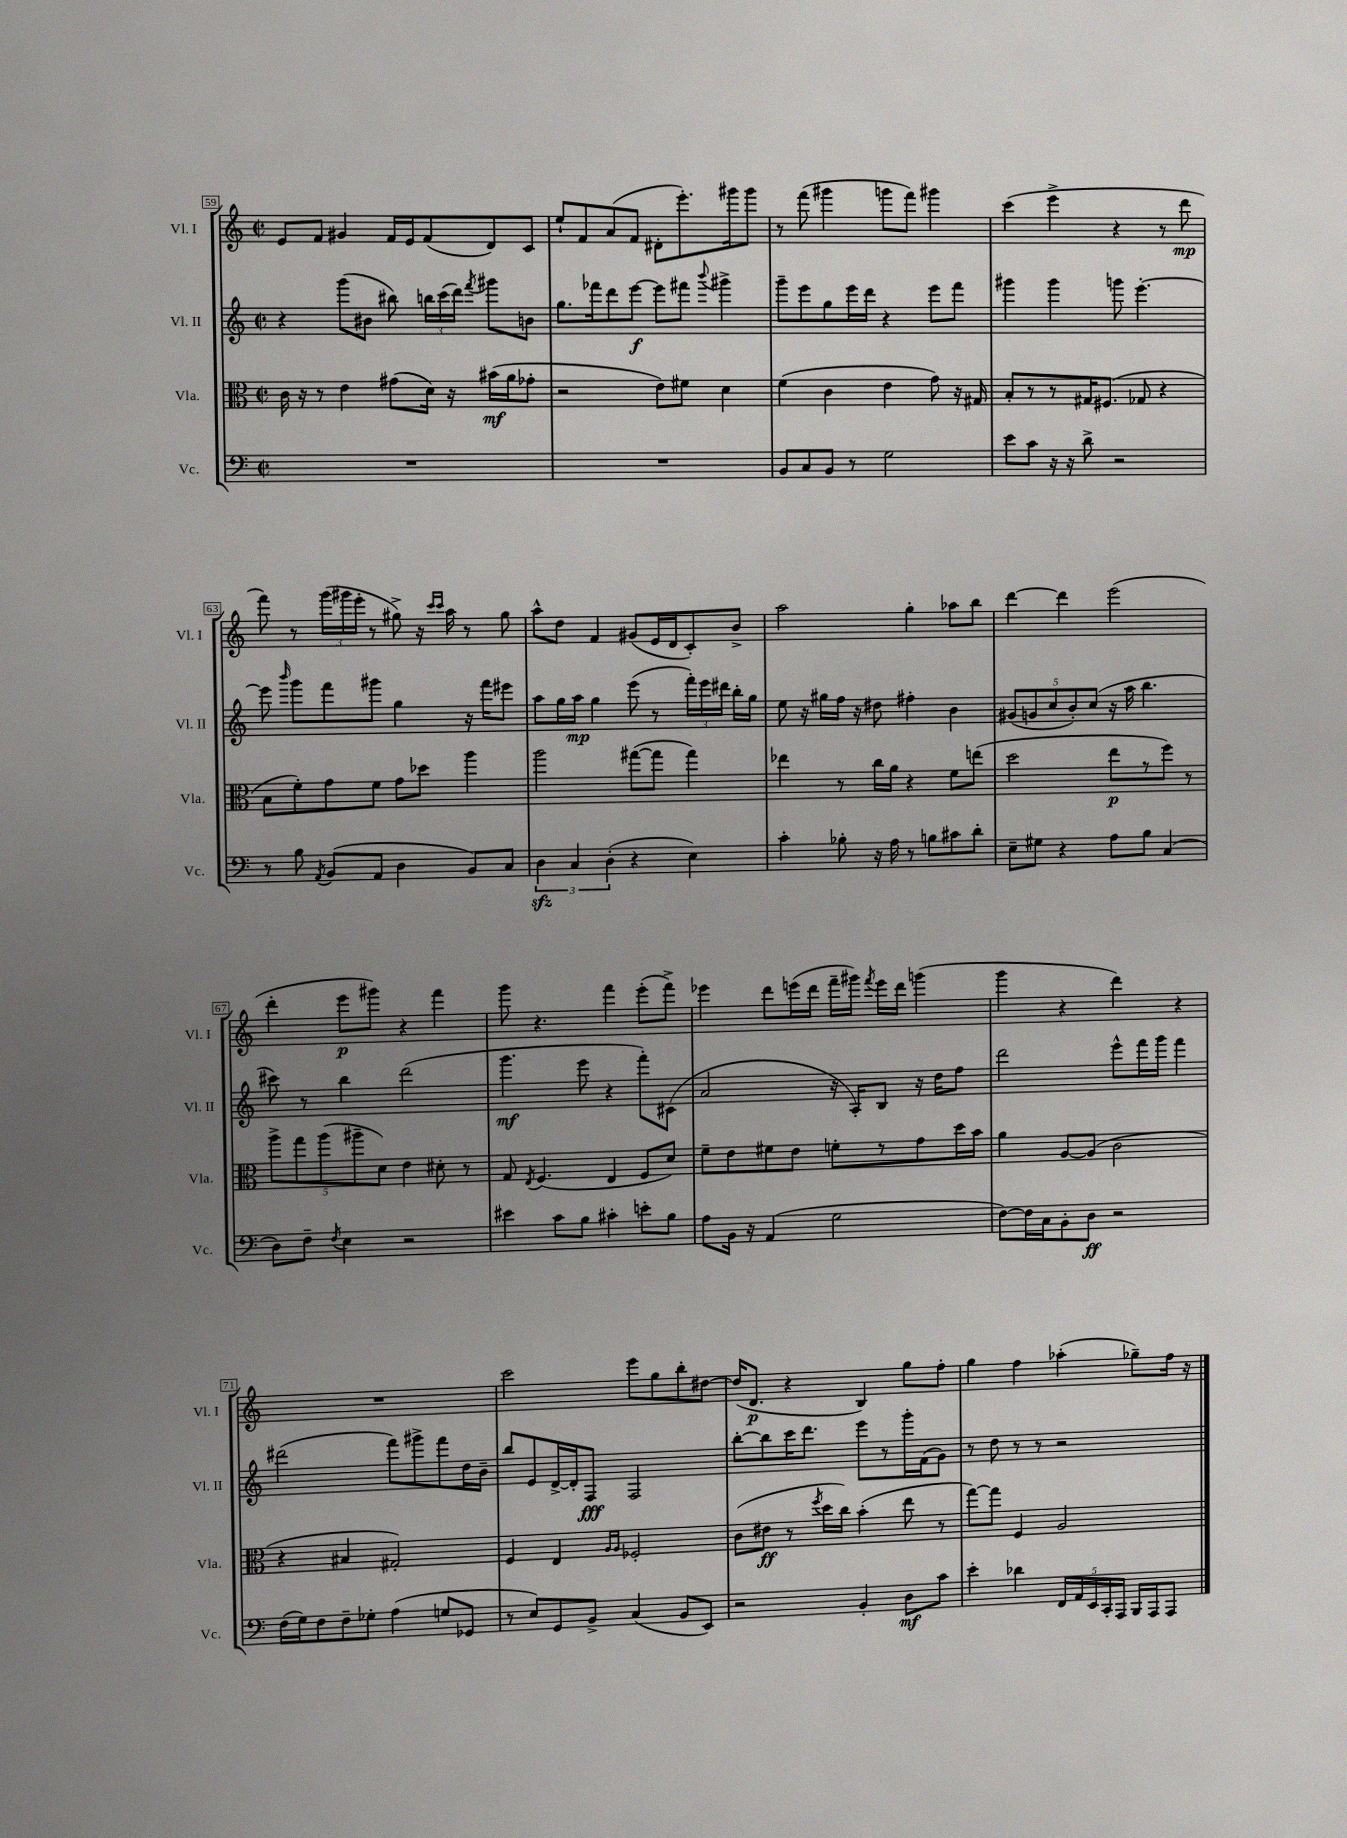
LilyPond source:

<<
\new StaffGroup <<
\new Staff = "s0" \with { instrumentName = "Vl. I" shortInstrumentName = "Vl. I" } {
    \clef treble \key c \major \defaultTimeSignature \time 2/2
    \autoBeamOff e'8[ f'8] gis'4 f'16[ e'16 f'8( d'8) c'8] |
    e''8[-! f'8 a'8( f'8] dis'8[-. e'''8.-.) gis'''16 gis'''8] |
    r8 f'''8( gis'''4 g'''8[ f'''8]) gis'''4 |
    c'''4( e'''4-> r4 r8 d'''8\mp |
    f'''8) r8 \tuplet 3/2 { g'''16[( gis'''16 e'''16]-. } r8 gis''8->) r16 \grace { c'''16[ c'''16] } a''16 r8 gis''8 |
    a''8[-^ d''8] f'4 gis'8[( e'16 d'16 c'8-.) b'8]-> |
    a''2 g''4-. aes''8[ b''8] |
    d'''4~ d'''4 e'''2( |
    d'''4-. e'''8[\p gis'''8]) r4 f'''4 |
    g'''8 r4. f'''4 e'''8[-.( f'''8]->) |
    ees'''4 d'''8[ e'''16( d'''16] f'''16[-- gis'''16]) \acciaccatura { f'''8 } e'''16[ d'''16] g'''4( |
    g'''4 r4 d'''4) r4 |
    R1 |
    c'''2 e'''8[ g''8 b''8-. dis''8]~ |
    dis''16[( d'8.]\p r4 b4) g''8[ f''8]-. |
    g''4 f''4 aes''4-.( ges''8[--) f''16] r16 \bar "|." |
}
\new Staff = "s1" \with { instrumentName = "Vl. II" shortInstrumentName = "Vl. II" } {
    \clef treble \key c \major \defaultTimeSignature \time 2/2
    \autoBeamOff r4 g'''8[( bis'8] bis''8) \tuplet 3/2 { b''16[ c'''16( d'''16]) } \acciaccatura { f'''8 } gis'''8[ b'8] |
    g''8.[ fes'''16 d'''8 e'''8]~\f e'''8[ fis'''8] \appoggiatura { b'''8 } gis'''4-> |
    g'''8[-- e'''8 g''8 e'''16 d'''16] r4 e'''8[ f'''8] |
    gis'''4 gis'''4 g'''8 e'''4.~-. |
    e'''8 \grace { b'''16 } g'''8[ f'''8 gis'''8] g''4 r16 f'''16[ eis'''8] |
    a''8[ g''16 a''16]\mp g''4 e'''8( r8 \tuplet 3/2 { f'''16[-.) e'''16 dis'''16] } b''16[-. g''16] |
    e''8 r16 gis''16[ f''16] r16 dis''8 fis''4-. b'4 |
    \tuplet 5/4 { gis'8[( g'8 c''8 b'8-.) c''8]( } r16 a''16 b''4. |
    cis'''8) r8 b''4 d'''2( |
    g'''4.\mf e'''8 r4 f'''8[-.) cis'8]( |
    a'2 r16 a16[-.) b8] r16 d''16[ f''8] |
    d'''2 e'''8[-^ f'''16 g'''16] f'''4 |
    dis'''2( f'''8[) gis'''8-> f'''8 d''16 b'16]-- |
    b''8[ e'8 d'16~-> d'16-. f8]\fff f2 |
    b''8[~-. b''8 c'''16 d'''8.] e'''8[ r8 g'''16-. f'16( g'8]) |
    r8 d''8 r8 r8 r2 \bar "|." |
}
\new Staff = "s2" \with { instrumentName = "Vla." shortInstrumentName = "Vla." } {
    \clef alto \key c \major \defaultTimeSignature \time 2/2
    \autoBeamOff c'16 r16 r8 e'4 gis'8[( d'16]) r16 bis'16[\mf( a'16 ges'8]-. |
    r2 e'8[) fis'8] d'4 |
    f'4( c'4 e'4 g'8) r16 gis16 |
    b8[-. r8 r8 gis16 fis8.]( ges8 r4 |
    b8[ f'8-.) g'8 f'8] g'8[ des''8] a''4 |
    a''2 gis''8[~( gis''8] gis''4) |
    ees''4 r8 c''16[ a'16] r4 f'8[ e''8]( |
    d''2 e''8[\p r8 f''8]) r8 |
    \tuplet 5/4 { a''8[-> g''8 a''8( ais''8-- d'8]) } e'4 dis'8-. r8 |
    g8 \acciaccatura { e8 } f4.( e4 f8[ d'8]) |
    f'8[-- e'8 fis'8 e'8] f'8[-. r8 g'8 d''16 b'16] |
    a'4 a8[~ a8]( c'2 |
    r4 bis4 gis2-.) |
    f4 e4 \grace { a16[ a16] } fes2-. |
    c'8[( eis'8]\ff r8 \acciaccatura { f''8 } d''16[ c''16]) b'4-.( e''8 r8 |
    g''8[~) g''8] f4 a2 \bar "|." |
}
\new Staff = "s3" \with { instrumentName = "Vc." shortInstrumentName = "Vc." } {
    \clef bass \key c \major \defaultTimeSignature \time 2/2
    \autoBeamOff R1 |
    R1 |
    b,8[ c8 b,8] r8 g2 |
    e'8[ c'8] r16 r16 d'8-> r2 |
    r8 b8 \acciaccatura { a,8 } b,8[( a,8] d4 b,8[) c8] |
    \tuplet 3/2 { d4\sfz c4 d4-.( } r4 e4) |
    c'4-. bes8-. r16 a16 r8 b8[ cis'8 d'8]-. |
    e8[-- gis8] r4 a8[ b8] c4( |
    d8[) f8]-- \acciaccatura { f8 } e4 r2 |
    eis'4 c'8[ b8] cis'4-. e'8[-. b8] |
    a8[ b,16] r16 a,4( g2 |
    f8[~) f16 c16 b,8-. d8]\ff r2 |
    f16[( g16) f8 f8-- ges8]-. a4( g8[ ges,8] |
    r8 e8[) g,8 b,8]-> c4( b,8[ e,8]) |
    r2 b,4-. d8[\mf c'8] |
    e'4-. des'4 \tuplet 5/4 { f,16[ a,16 e,16 c,16-. a,,16] } b,,16[ a,,16 a,,8] \bar "|." |
}
>>
>>
\layout { \context { \Score currentBarNumber = #59 \override BarNumber.stencil = #(make-stencil-boxer 0.1 0.3 ly:text-interface::print) } }
